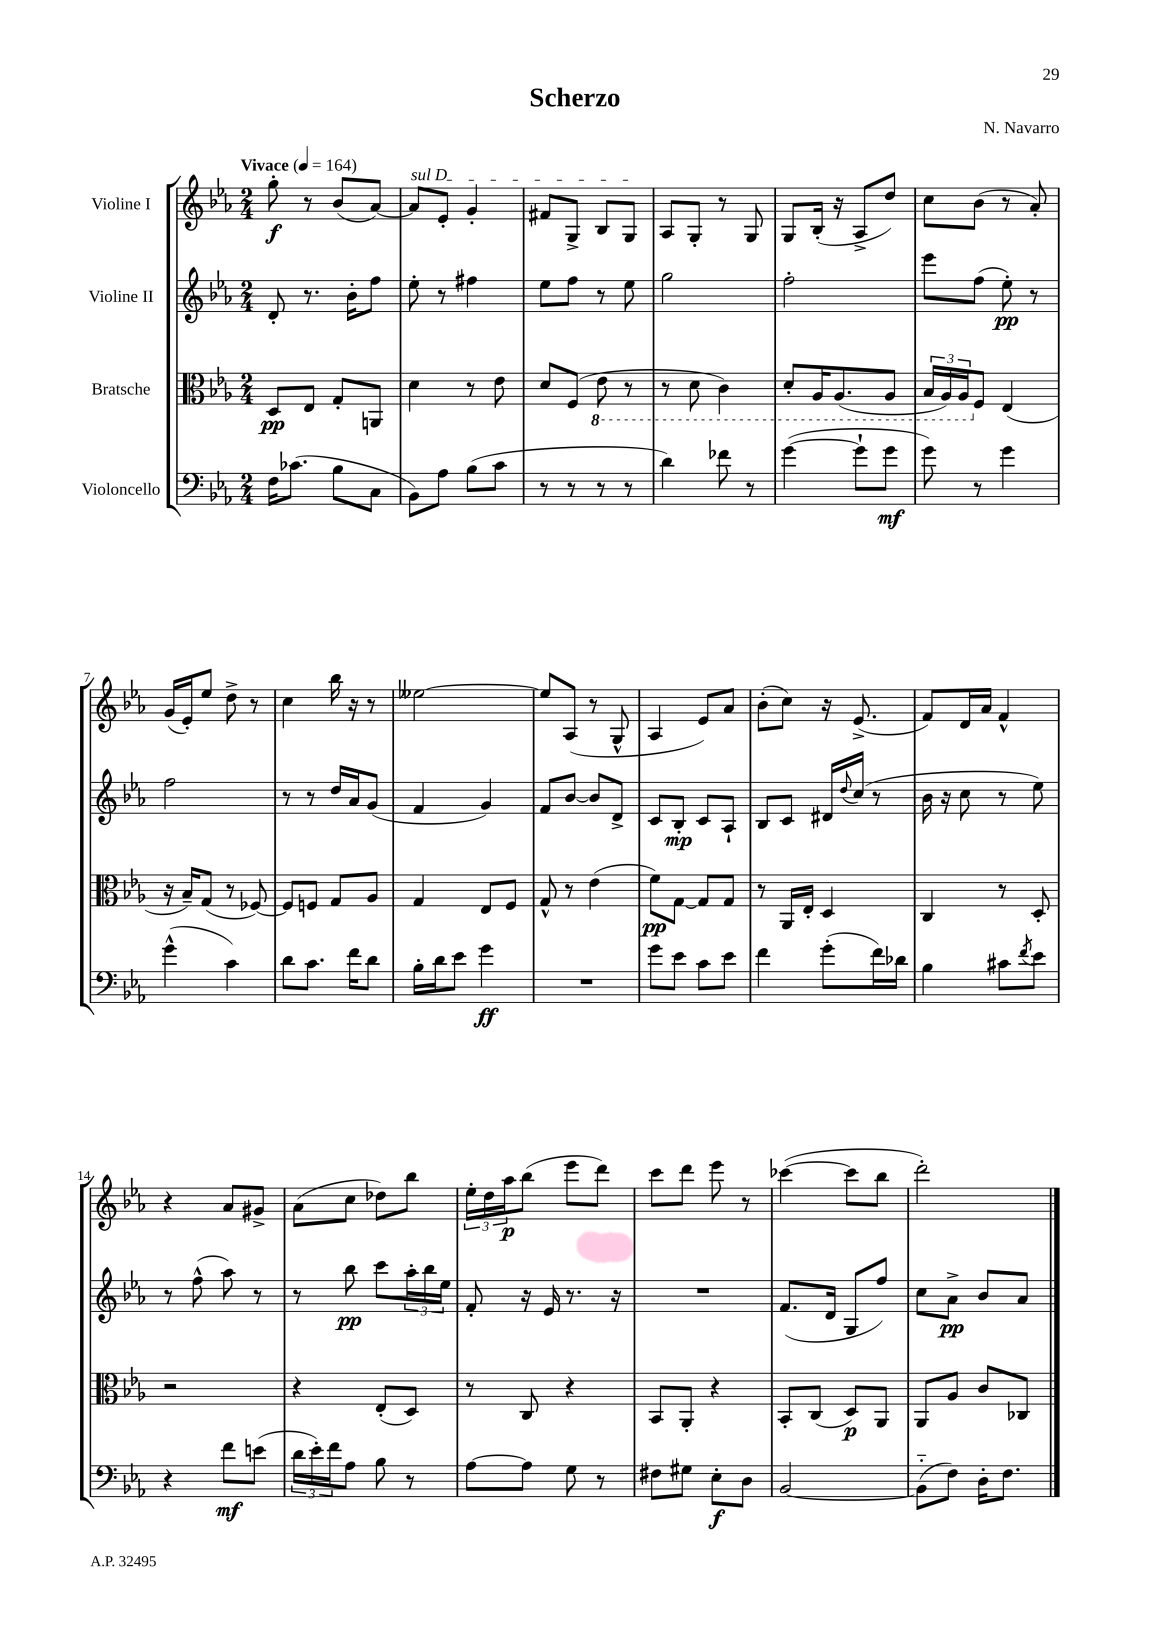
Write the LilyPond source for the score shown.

\header { title = "Scherzo" composer = "N. Navarro" }
<<
\new StaffGroup <<
\new Staff = "s0" \with { instrumentName = "Violine I" } {
    \clef treble \key ees \major \numericTimeSignature \time 2/4 \tempo "Vivace" 4 = 164
    g''8-.\f r8 bes'8( aes'8~) |
    \once \override TextSpanner.bound-details.left.text = \markup { \italic "sul D" } aes'8\startTextSpan ees'8-. g'4-. |
    fis'8 g8-> bes8 g8\stopTextSpan |
    aes8 g8-. r8 g8 |
    g8 bes16-.( r16 aes8-> d''8) |
    c''8 bes'8( r8 aes'8-.) |
    g'16( ees'16-.) ees''8 d''8-> r8 |
    c''4 bes''16 r16 r8 |
    eeses''2~ |
    eeses''8 aes8( r8 g8-^ |
    aes4 ees'8) aes'8 |
    bes'8-.( c''8) r16 ees'8.->( |
    f'8) d'16 aes'16 f'4-^ |
    r4 aes'8 gis'8-> |
    aes'8( c''8 des''8) bes''8 |
    \tuplet 3/2 { ees''16-. d''16 aes''16\p } bes''8( ees'''8 d'''8) |
    c'''8 d'''8 ees'''8 r8 |
    ces'''4~( ces'''8 bes''8 |
    d'''2-.) \bar "|." |
}
\new Staff = "s1" \with { instrumentName = "Violine II" } {
    \clef treble \key ees \major \numericTimeSignature \time 2/4
    d'8-. r8. bes'16-. f''8 |
    ees''8-. r8 fis''4 |
    ees''8 f''8 r8 ees''8 |
    g''2 |
    f''2-. |
    ees'''8 f''8( ees''8-.\pp) r8 |
    f''2 |
    r8 r8 d''16 aes'16 g'8( |
    f'4 g'4) |
    f'8 bes'8~ bes'8 d'8-> |
    c'8 bes8-.\mp c'8 aes8-! |
    bes8 c'8 dis'16 \appoggiatura { d''8 } c''16( r8 |
    bes'16 r16 c''8 r8 ees''8) |
    r8 f''8-^( aes''8) r8 |
    r8 bes''8\pp c'''8 \tuplet 3/2 { aes''16-. bes''16 ees''16 } |
    f'8-. r16 ees'16 r8. r16 |
    R2 |
    f'8.( d'16 g8 f''8) |
    c''8 aes'8->\pp bes'8 aes'8 \bar "|." |
}
\new Staff = "s2" \with { instrumentName = "Bratsche" } {
    \clef alto \key ees \major \numericTimeSignature \time 2/4
    d8\pp ees8 g8-. a,8 |
    d'4 r8 ees'8 |
    d'8 f8( \ottava #-1 ees8 r8 |
    r8 d8 c4) |
    d8-. aes,16 aes,8.( aes,8 |
    \tuplet 3/2 { bes,16 aes,16) aes,16 \ottava #0 } f8 ees4( |
    r16 bes16--) g8( r8 fes8~) |
    fes8 f8 g8 aes8 |
    g4 ees8 f8 |
    g8-^ r8 ees'4( |
    f'8\pp) g8~ g8 g8 |
    r8 aes,16 ees16-. d4 |
    c4 r8 d8-. |
    r2 |
    r4 ees8-.( d8) |
    r8 c8 r4 |
    bes,8 aes,8-. r4 |
    bes,8-. c8( d8\p) aes,8 |
    aes,8 aes8 c'8 ces8 \bar "|." |
}
\new Staff = "s3" \with { instrumentName = "Violoncello" } {
    \clef bass \key ees \major \numericTimeSignature \time 2/4
    f16 ces'8.( bes8 c8 |
    bes,8) aes8 bes8( c'8 |
    r8 r8 r8 r8 |
    d'4) fes'8 r8 |
    g'4~( g'8-! g'8\mf |
    g'8) r8 g'4 |
    g'4-^( c'4) |
    d'8 c'8. f'16 d'8 |
    bes16-. d'16 ees'8 g'4\ff |
    R2 |
    g'8 ees'8 c'8 ees'8 |
    f'4 g'8-.( f'16) des'16 |
    bes4 cis'8 \acciaccatura { f'8 } ees'8 |
    r4 f'8\mf e'8( |
    \tuplet 3/2 { d'16 ees'16-.) f'16 } aes8 bes8 r8 |
    aes8~ aes8 g8 r8 |
    fis8 gis8 ees8-.\f d8 |
    bes,2~ |
    bes,8-_( f8) d16-. f8. \bar "|." |
}
>>
>>
